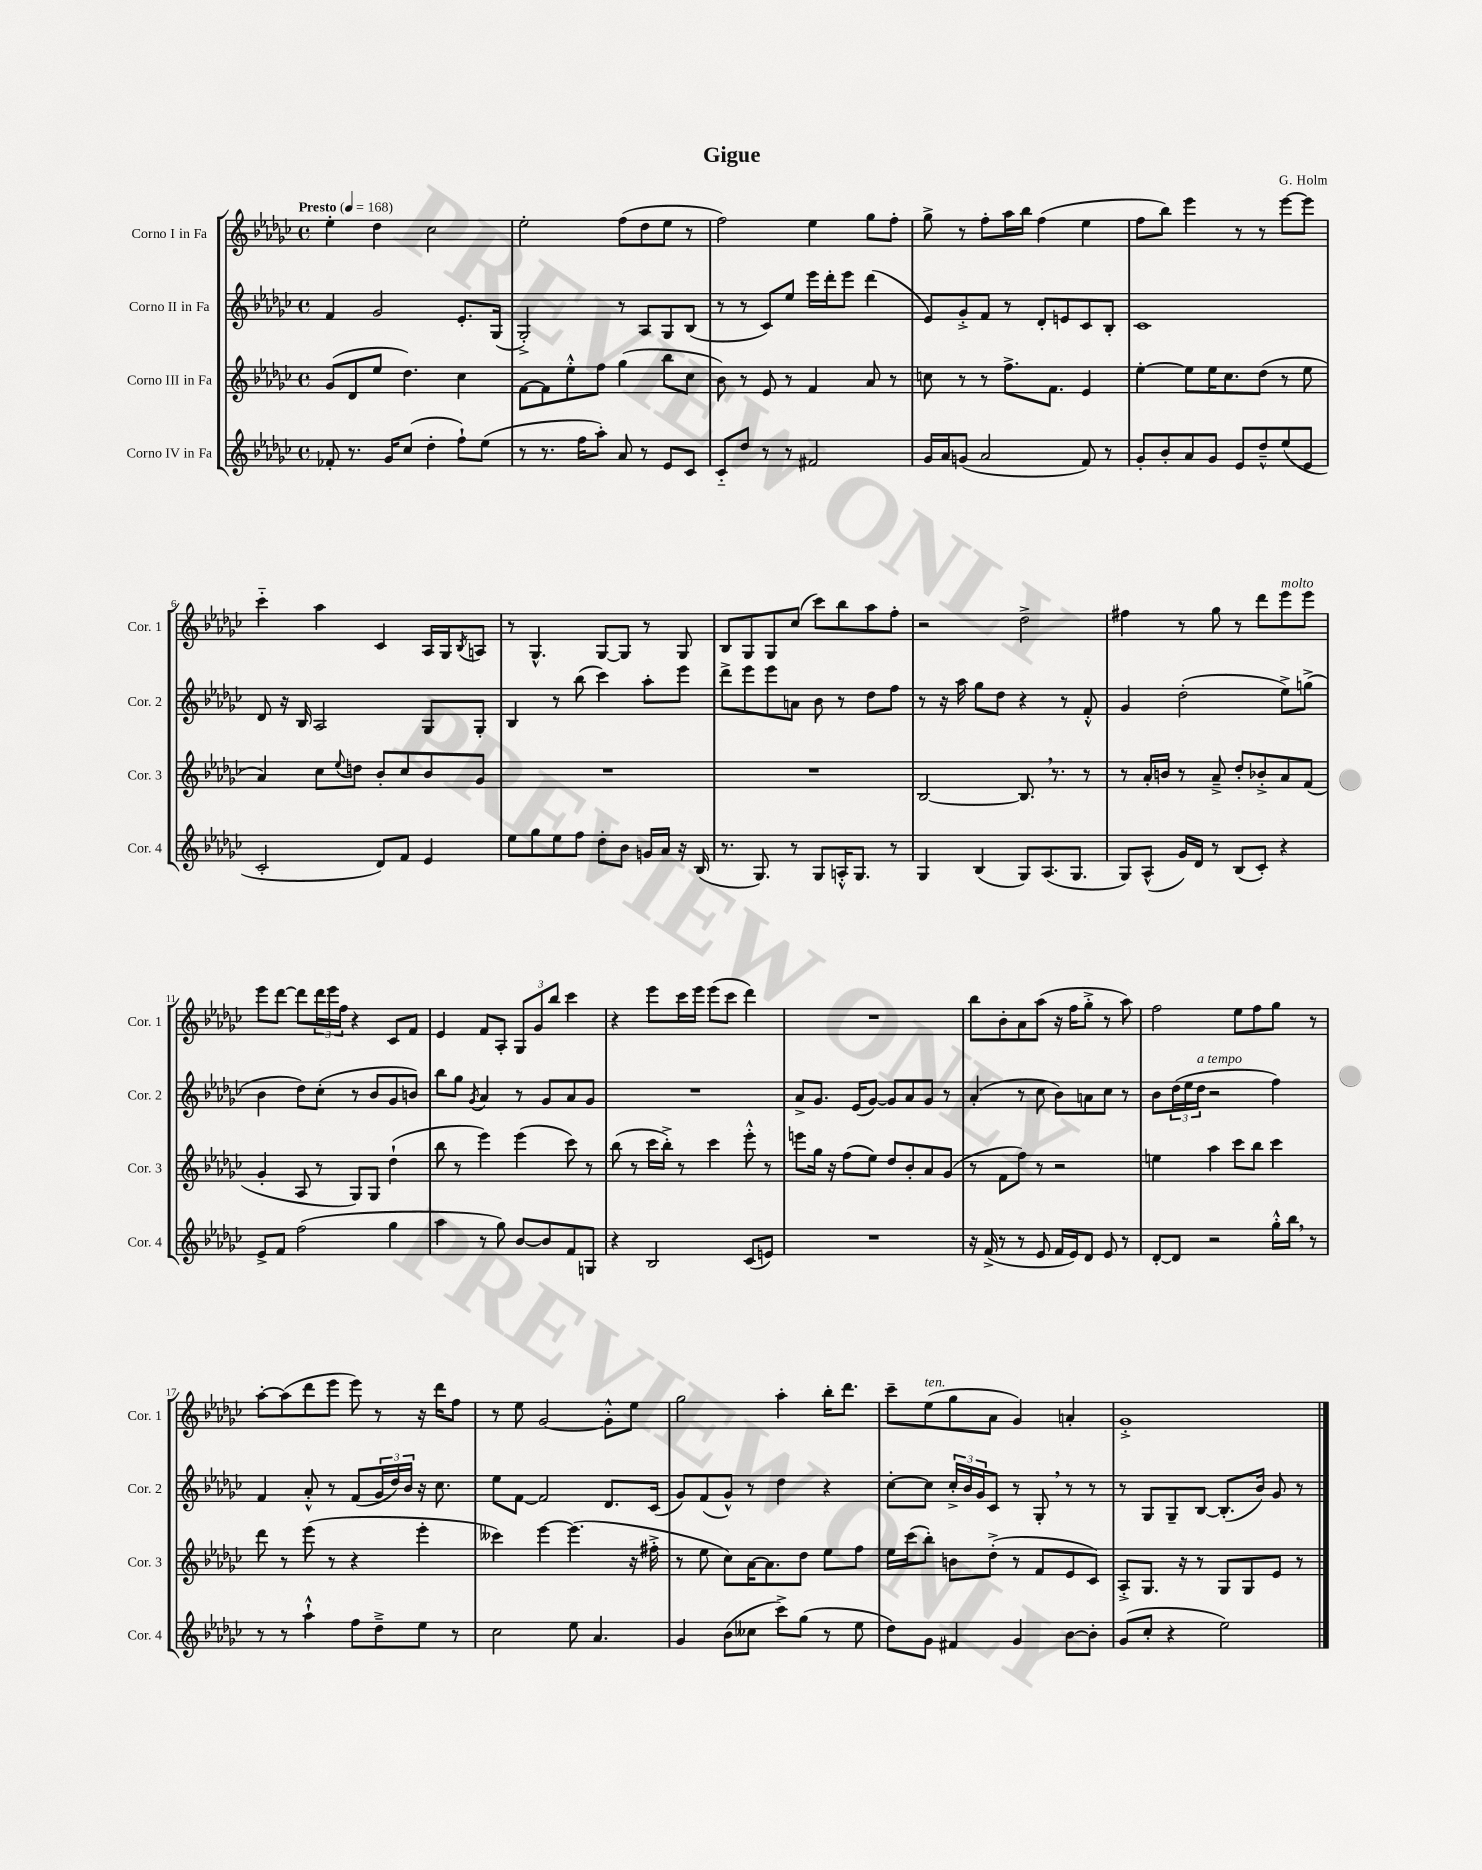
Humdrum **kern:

**kern	**kern	**kern	**kern
*part4	*part3	*part2	*part1
*staff4	*staff3	*staff2	*staff1
*I"Corno IV in Fa	*I"Corno III in Fa	*I"Corno II in Fa	*I"Corno I in Fa
*I'Cor. 4	*I'Cor. 3	*I'Cor. 2	*I'Cor. 1
*clefG2	*clefG2	*clefG2	*clefG2
*k[b-e-a-d-g-c-]	*k[b-e-a-d-g-c-]	*k[b-e-a-d-g-c-]	*k[b-e-a-d-g-c-]
*M4/4	*M4/4	*M4/4	*M4/4
*met(c)	*met(c)	*met(c)	*met(c)
*MM168	*MM168	*MM168	*MM168
=1	=1	=1	=1
!	!	!	!LO:TX:a:B:t=Presto
8f-X'/	(8g-/L	4f/	4ee-'\
8.r	8d-/	.	.
.	8ee-/J	2g-/	4dd-\
16g-/KL	.	.	.
(8cc-/J	4.dd-\)	.	.
4dd-'\	.	.	2cc-\
8ff`\L)	4cc-\	8.e-'/L	.
(8ee-\J	.	.	.
.	.	(16G-/Jk	.
=2	=2	=2	=2
8r	[8f\L	2G-'^/)	2ee-'\
8.r	8f\]	.	.
.	8ee-'^^\	.	.
16ff\KL	.	.	.
8aa-'\J)	8ff\J	.	.
8a-/	(4gg-\	8r	(8ff\L
8r	.	8A-/L	8dd-\
8e-/L	8bb-\L	8G-/	8ee-\J
8c-/J	8cc-\J	(8B-/J	8r
=3	=3	=3	=3
8c-/L	8b-\)	8r	2ff\)
8dd-/J	8r	8r	.
8r	8e-/	8c-/L)	.
8r	8r	8ee-/J	.
2f#X/	4f/	16eee-\LL	4ee-\
.	.	16ddd-'\J	.
.	.	8eee-\J	.
.	8a-/	(4ddd-\	8gg-\L
.	8r	.	8ff'\J
=4	=4	=4	=4
16g-/LL	8ccn\	8e-/L)	8gg-^\
16a-/J	.	.	.
(8gn/J	8r	8g-'^/	8r
2a-/	8r	8f/J	8ff'\L
.	8.ff^\L	8r	16aa-\L
.	.	.	16bb-\JJ
.	.	8d-'/L	(4ff\
.	8.f\J	.	.
.	.	8en/	.
8f/)	4e-/	8c-/	4ee-\
8r	.	8B-'/J	.
=5	=5	=5	=5
8g-'/L	[4ee-'\	1c-	8ff\L
8b-'/	.	.	8bb-\J)
8a-/	8ee-\L]	.	4eee-\
8g-/J	16ee-\K	.	.
.	8.cc-\	.	.
8e-/L	.	.	8r
8dd-~^^/	(8dd-\J	.	8r
(8ee-/	8r	.	[8eee-\L
8e-/J	8ee-\	.	8eee-\J]
!!LO:LB:g=z
=6	=6	=6	=6
2c-'/	4a-/)	8d-/	4ccc-\
.	.	16r	.
.	.	16B-/	.
.	8cc-\L	2A-/	4aa-\
.	8qqee-/	.	.
.	8ddn\J	.	.
8d-/L)	8b-'/L	.	4c-/
8f/J	8cc-/	.	.
4e-/	8b-/	8G-/L	16A-/LL
.	.	.	16G-/J
.	.	.	8qB-/
.	8g-/J	8G-'/J	8An/J
=7	=7	=7	=7
8ee-\L	1r	4B-/	8r
8gg-\	.	.	4.G-^^/
8ee-\	.	8r	.
8ff\J	.	(8bb-\	.
8dd-'\L	.	4ccc-\)	[8G-/L
8b-\J	.	.	8G-/J]
16gn/LL	.	8aa-'\L	8r
16a-/JJ	.	.	.
16r	.	8eee-\J	8G-/
(16B-/	.	.	.
=8	=8	=8	=8
8.r	1r	8ddd-^\L	8B-/L
.	.	8eee-\	8G-/
8.G-/)	.	.	.
.	.	8eee-\	8G-/
8r	.	8an\J	(8cc-/J
8G-/L	.	8b-\	8ccc-\L)
16An'^^/K	.	8r	8bb-\
8.G-/J	.	.	.
.	.	8dd-\L	8aa-\
8r	.	8ff\J	8ff'\J
=9	=9	=9	=9
4G-/	[2B-/	8r	2r
.	.	16r	.
.	.	16aa-\	.
(4B-/	.	8gg-\L	.
.	.	8dd-\J	.
8G-/L)	8.B-,/]	4r	2dd-^\
(8.A-/	.	.	.
.	8.r	.	.
.	.	8r	.
8.G-/J	.	.	.
.	8r	8f'^^/	.
=10	=10	=10	=10
8G-/L)	8r	4g-/	4ff#X\
(8A-^^/J	16a-'/LL	.	.
.	16bn/JJ	.	.
16g-/LL)	8r	(2dd-'\	8r
16d-/JJ	.	.	.
8r	8a-~^/	.	8gg-\
(8B-/L	8dd-'/L	.	8r
8c-'/J)	8b-X'^/	.	8ddd-\L
!	!	!	!LO:TX:a:i:t=molto
4r	8a-/	8ee-^\L)	8eee-\
.	(8f/J	(8ggn^\J	8eee-\J
!!LO:LB:g=z
=11	=11	=11	=11
8e-^/L	4g-'/	4b-\	8eee-\L
8f/J	.	.	[8ddd-\J
(2ff\	8A-/	8dd-\L)	8ddd-\L]
.	8r	(8cc-'\J	24ddd-\L
.	.	.	24eee-\
.	.	.	24ff\JJ
.	8G-/L)	8r	4r
.	8G-/J	8b-/L	.
4gg-\	(4dd-`\	8g-/	8c-/L
.	.	8bn/J)	8f/J
=12	=12	=12	=12
4aa-\	8bb-\	8bb-\L	4e-/
.	8r	8gg-\J	.
.	.	8qg-/	.
8r	4eee-\)	4a-/	8f/L
8gg-\)	.	.	8A-'/J
[8b-/L	(4eee-\	8r	12G-/L
.	.	.	12g-/
8b-/]	.	8g-/L	.
.	.	.	12bb-/J
8f/	8ccc-\)	8a-/	4ccc-\
8Gn/J	8r	8g-/J	.
=13	=13	=13	=13
4r	(8bb-\	1r	4r
.	8r	.	.
2B-/	16ccc-\LL	.	8eee-\L
.	16bb-'^\JJ)	.	.
.	8r	.	16ccc-\L
.	.	.	16eee-\JJ
.	4ccc-\	.	(8eee-\L
.	.	.	8ccc-\J
(8c-/L	8eee-'^^\	.	4ddd-\)
8en/J)	8r	.	.
=14	=14	=14	=14
1r	8eeen\L	8a-^/L	1r
.	16gg-\Jk	8.g-/J	.
.	16r	.	.
.	(8ff\L	.	.
.	.	(16e-/KL	.
.	8ee-\J)	[8g-/J)	.
.	8dd-/L	8g-/L]	.
.	8b-'/	8a-/	.
.	8a-/	8g-/J	.
.	(8g-/J	8r	.
=15	=15	=15	=15
16r	8r	(4a-'/	8bb-\L
(16f^/	.	.	.
8r	8f\L	.	8b-'\
8r	8ff\J)	8r	8a-\
8e-/	8r	8cc-\	(8aa-\J
16f/LL	2r	8b-\L)	16r
16e-/J)	.	.	16ff\KL
8d-/J	.	8an\	8gg-'^\J
8e-/	.	8cc-\J	8r
8r	.	8r	8aa-\)
=16	=16	=16	=16
[8d-'/L	4een\	8b-\L	2ff\
8d-/J]	.	(24dd-\L	.
.	.	24ee-\	.
!	!	!LO:TX:a:i:t=a tempo	!
.	.	24dd-\JJ	.
2r	4aa-\	2r	.
.	8ccc-\L	.	8ee-\L
.	8bb-\J	.	8ff\
16gg-'^^\LL	4ccc-\	4ff\)	8gg-\J
16bb-,\JJ	.	.	.
8r	.	.	8r
!!LO:LB:g=z
=17	=17	=17	=17
8r	8ddd-\	4f/	[8aa-'\L
8r	8r	.	(8aa-\]
4aa-`^^\	(8eee-\	8a-'^^/	8ddd-\
.	8r	8r	8eee-\J
8ff\L	4r	(8f/L	8eee-\)
8dd-~^\	.	24g-/L	8r
.	.	24dd-/)	.
.	.	24b-/JJ	.
8ee-\J	4eee-'\	16r	16r
.	.	8.cc-\	16ddd-\KL
8r	.	.	8ff\J
=18	=18	=18	=18
2cc-\	4ccc--X\)	8ee-\L	8r
.	.	[8f\J	8ee-\
.	[4eee-\	2f/]	[2g-/
8ee-\	(4.eee-\]	.	.
4.a-/	.	.	.
.	.	8.d-/L	8g-'^^\L]
.	16r	.	8ee-\J
.	16ff#X'^\	(16c-/Jk	.
=19	=19	=19	=19
4g-/	8r	8g-/L)	2gg-\
.	8ee-\	(8f/	.
(8b-\L	8cc-\L)	8g-^^/J)	.
8cc--X\J	[16a-\K	8r	.
.	8.a-\]	.	.
8ccc-^\L)	.	4dd-\	4aa-'\
(8gg-\J	8dd-\J	.	.
8r	8ee-\L	4r	16bb-'\KL
.	.	.	8.ddd-\J
8ee-\	8ff\J	.	.
=20	=20	=20	=20
8dd-\L)	16ee-\LL	[8cc-'\L	8ccc-~\L
.	(16ccc-\J	.	.
!	!	!	!LO:TX:a:i:t=ten.
8g-\J	8bb-'\J)	8cc-\J]	(8ee-\
4f#X/	8bn\L	24cc-'^/LL	8gg-\
.	.	24b-/	.
.	.	24g-/J	.
.	(8dd-'^\J	8c-/J	8a-\J
4g-/	8r	8r	4g-/)
.	8f/L	8G-',/	.
[8b-\L	8e-/	8r	4an'/
8b-'\J]	8c-/J)	8r	.
=21	=21	=21	=21
(8g-/L	8A-'^/L	8r	1g-'^
8cc-'/J	8.G-/J	8G-/L	.
4r	.	8G-~/	.
.	16r	.	.
.	8r	[8B-/J	.
2ee-\)	8G-/L	(8.B-'/L]	.
.	8G-/	.	.
.	.	16b-/Jk)	.
.	8e-/J	8g-/	.
.	8r	8r	.
==	==	==	==
*-	*-	*-	*-
